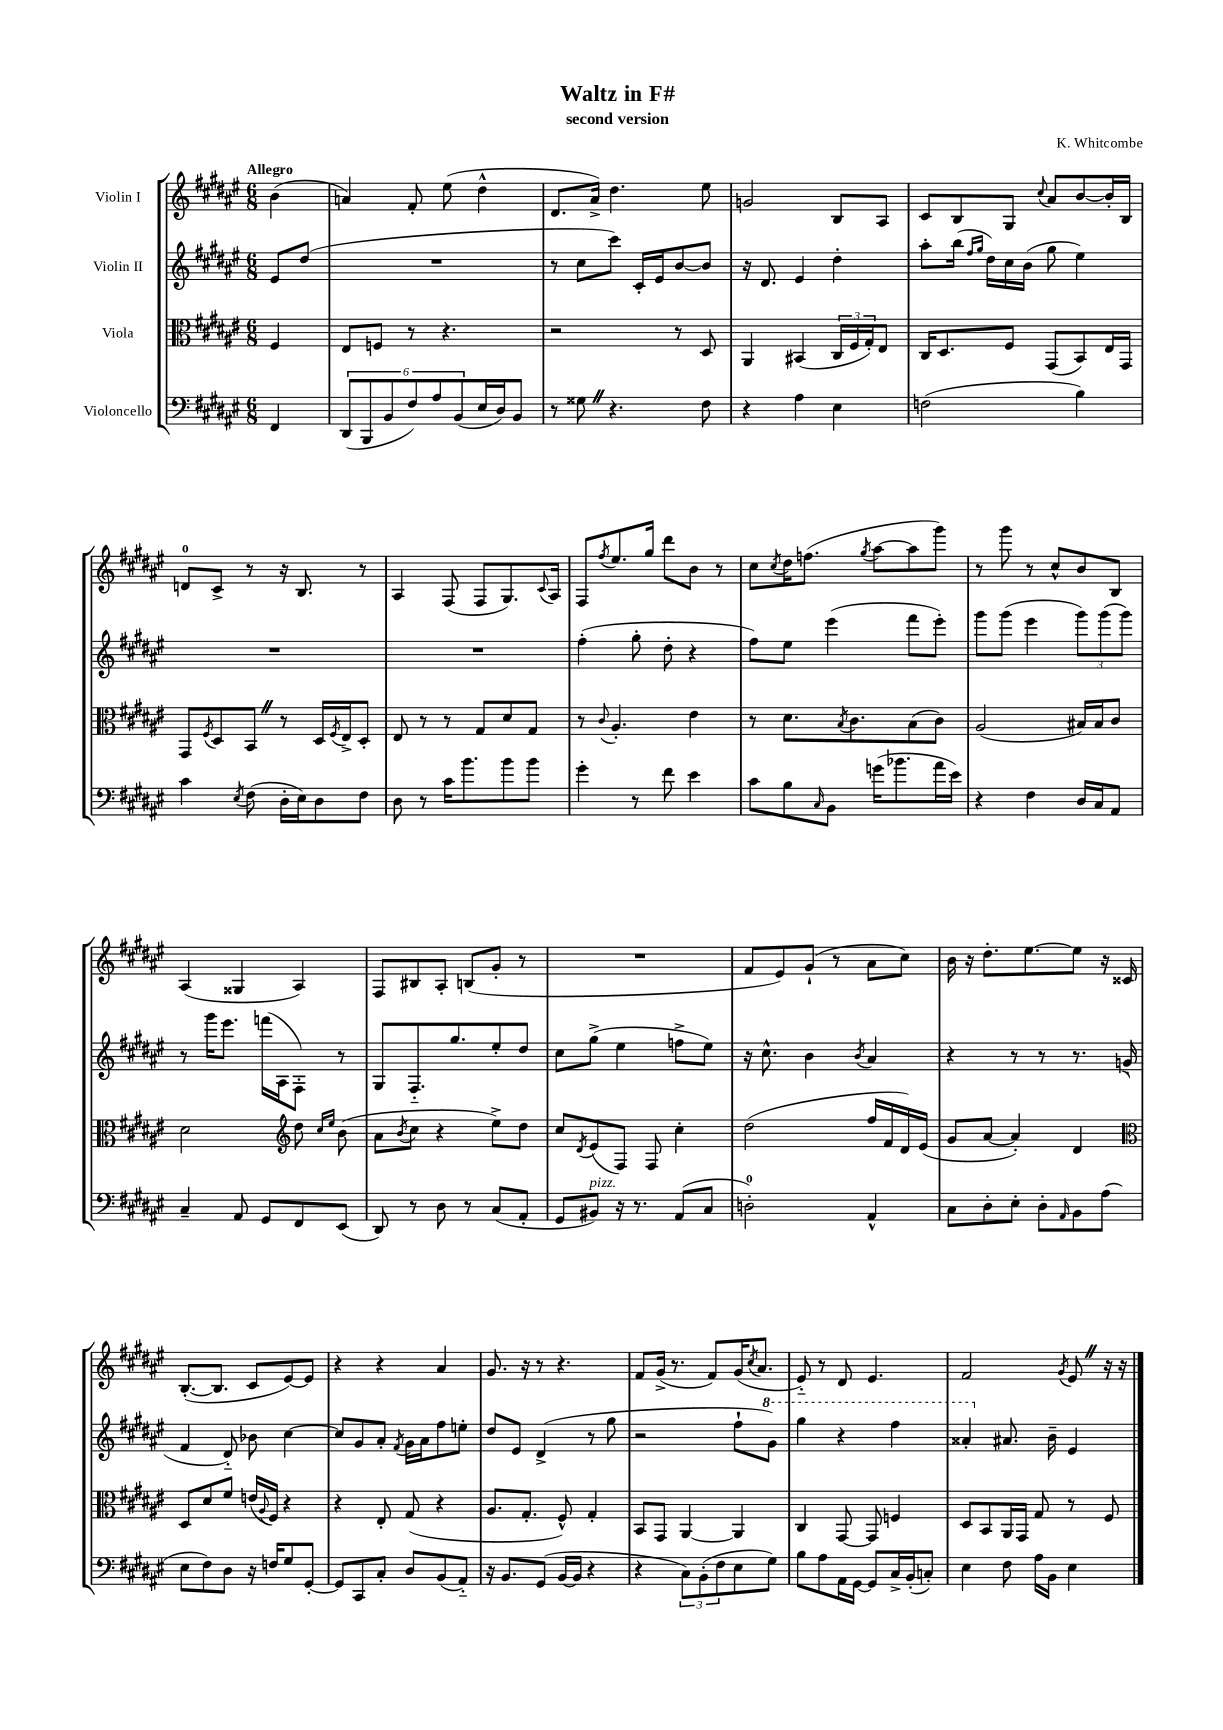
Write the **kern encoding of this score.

**kern	**kern	**kern	**kern
*part4	*part3	*part2	*part1
*staff4	*staff3	*staff2	*staff1
*I"Violoncello	*I"Viola	*I"Violin II	*I"Violin I
*clefF4	*clefC3	*clefG2	*clefG2
*k[f#c#g#d#a#e#]	*k[f#c#g#d#a#e#]	*k[f#c#g#d#a#e#]	*k[f#c#g#d#a#e#]
*M6/8	*M6/8	*M6/8	*M6/8
=	=	=	=
!	!	!	!LO:TX:a:B:t=Allegro
4FF#/	4F#/	8e#/L	(4b\
.	.	(8dd#/J	.
=1	=1	=1	=1
(12DD#/L	8E#/L	2.r	4an/)
12BBB/	.	.	.
.	8Fn/J	.	.
12BB/	.	.	.
12F#/)	8r	.	8f#'/
12A#/	.	.	.
.	4.r	.	(8ee#\
(12BB/	.	.	.
16E#/L	.	.	4dd#^^\
16D#/J)	.	.	.
8BB/J	.	.	.
=2	=2	=2	=2
8r	2r	8r	8.d#/L
8G##XZ\	.	8cc#\L	.
.	.	.	16a#^/Jk)
4.r	.	8ccc#\J)	4.dd#\
.	.	16c#'/LL	.
.	.	16e#/J	.
.	8r	[8b/	.
8F#\	8D#/	8b/J]	8ee#\
=3	=3	=3	=3
4r	4AA#/	16r	2gn/
.	.	8.d#/	.
4A#\	(4BB#X/	4e#/	.
4E#\	24C#/LL	4dd#'\	8B/L
.	24F#/	.	.
.	24G#'/J)	.	.
.	8E#/J	.	8A#/J
=4	=4	=4	=4
(2Fn\	16C#/KL	8aa#'\L	8c#/L
.	8.D#/	.	.
.	.	(16bb\Jk	8B/
.	.	16qqff#/LL	.
.	.	16qqgg#/JJ	.
.	.	16dd#\LL)	.
.	8F#/J	16cc#\	8G#/J
.	.	(16b\JJ	.
.	.	.	8qqcc#/
.	(8GG#/L	8gg#\	8a#/L
4B\)	8BB/)	4ee#\)	[8b/
.	16E#/L	.	16b'/L]
.	16GG#/JJ	.	16B/JJ
!!LO:LB:g=z
=5	=5	=5	=5
4c#\	8GG#/L	2.r	8dn/L
.	8qF#/	.	.
.	8D#/	.	8c#^/J
8qE#/	.	.	.
(8F#\	8BBZ/J	.	8r
16D#'\LL	8r	.	16r
16E#\J)	.	.	8.B/
8D#\	16D#/LL	.	.
.	8qF#/	.	.
.	16E#^/J	.	.
8F#\J	8D#'/J	.	8r
=6	=6	=6	=6
8D#\	8E#/	2.r	4A#/
8r	8r	.	.
16c#\KL	8r	.	(8F#/
8.b\	.	.	.
.	8G#/L	.	8F#/L
8b\	8d#/	.	8.G#/)
8b\J	8G#/J	.	.
.	.	.	8qqc#/
.	.	.	16A#/Jk
=7	=7	=7	=7
4g#'\	8r	(4ff#'\	8F#/L
.	8qqc#/	.	8qff#/
.	4.A#'/	.	8.ee#/
8r	.	8gg#'\	.
.	.	.	16gg#/Jk
8f#\	.	8dd#'\	8ddd#\L
4e#\	4e#\	4r	8b\J
.	.	.	8r
=8	=8	=8	=8
8c#\L	8r	8ff#\L)	8cc#\L
.	.	.	8qcc#/
8B\	8.d#\L	8ee#\J	16dd#\K
.	.	.	(8.ffn\J
16qqC#/	.	.	.
8BB\J	.	(4eee#\	.
.	8qB/	.	.
.	8.c#\	.	.
.	.	.	8qgg#/
(16gn\KL	.	.	[8aa#\L
8.b-X\	.	.	.
.	(8B\	8fff#\L	8aa#\]
16a#\L	8c#\J)	8eee#'\J)	8ggg#\J)
16e#\JJ)	.	.	.
=9	=9	=9	=9
4r	(2A#/	8ggg#\L	8r
.	.	(8ggg#\J	8ggg#\
4F#\	.	4eee#\	8r
.	.	.	8cc#^^/L
16D#/LL	16B#X/LL)	12ggg#\L)	8b/
16C#/J	16B#/J	.	.
.	.	(12ggg#\	.
8AA#/J	8c#/J	.	8B/J
.	.	12ggg#\J)	.
!!LO:LB:g=z
=10	=10	=10	=10
4C#~/	2d#\	8r	(4A#/
.	.	16ggg#\KL	.
.	.	8.eee#\J	.
8AA#/	.	.	4G##X/
8GG#/L	.	(16fffn\LL	.
.	.	16A#\J	.
*	*clefG2	*	*
8FF#/	8dd#\	8F#'\J)	4A#/)
.	16qqcc#/LL	.	.
.	16qqee#/JJ	.	.
(8EE#/J	(8b\	8r	.
=11	=11	=11	=11
8DD#/)	8a#\L	8G#/L	8F#/L
.	8qb/	.	.
8r	8cc#\J	8.F#/	8B#X/
8D#\	4r	.	8A#'/J
.	.	8.gg#/	.
8r	.	.	(8Bn/L
(8C#/L	8ee#^\L)	8ee#'/	8g#'/J
8AA#'/J	8dd#\J	8dd#/J	8r
=12	=12	=12	=12
8GG#/L	8cc#/L	8cc#\L	2.r
.	8qd#/	.	.
!LO:TX:a:i:t=pizz.	!	!	!
8BB#X/J)	(8e#/	(8gg#^\J	.
16r	8F#/J)	4ee#\	.
8.r	.	.	.
.	8F#/	.	.
(8AA#/L	4cc#'\	8ffn^\L	.
8C#/J	.	8ee#\J)	.
=13	=13	=13	=13
2Dn'\)	(2dd#\	16r	8f#/L
.	.	8.cc#^^\	.
.	.	.	8e#/)
.	.	4b\	(8g#`/J
.	.	.	8r
.	.	8qb/	.
4AA#^^/	16ff#/LL	4a#/	8a#\L
.	16f#/	.	.
.	16d#/)	.	8cc#\J)
.	(16e#/JJ	.	.
=14	=14	=14	=14
8C#\L	8g#/L	4r	16b\
.	.	.	16r
8D#'\	[8a#/J	.	8.dd#'\L
8E#'\J	4a#'/])	8r	.
.	.	.	[8.ee#\
8D#'\L	.	8r	.
16qqAA#/	.	.	.
8BB\	4d#/	8.r	8ee#\J]
(8A#\J	.	.	16r
.	.	(16gn'/	16c##X/
!!LO:LB:g=z
=15	=15	=15	=15
*	*clefC3	*	*
8E#\L	8D#/L	4f#/	([8.B'/L
8F#\)	8d#/	.	.
.	.	.	8.B/J]
8D#\J	8f#/J	8d#/)	.
16r	(16en/LL	8b-X\	8c#/L
.	8qqA#/	.	.
16Fn/KL	16F#/JJ)	.	.
8G#/	4r	[4cc#\	[8e#/)
[8GG#'/J	.	.	8e#/J]
=16	=16	=16	=16
8GG#/L]	4r	8cc#/L]	4r
8CC#/	.	8g#/	.
8C#'/J	8E#'/	8a#'/J	4r
.	.	8qf#/	.
8D#/L	(8G#/	16g#\LL	.
.	.	16a#\J	.
(8BB/	4r	8ff#\	4a#/
8AA#/J)	.	8een'\J	.
=17	=17	=17	=17
16r	8.A#/L	8dd#/L	8.g#/
8.BB/L	.	.	.
.	.	8e#/J	.
.	8.G#'/J	.	16r
(8GG#/J	.	(4d#^/	8r
[16BB/LL	8F#^^/)	.	4.r
16BB/JJ]	.	.	.
4r	4G#'/	8r	.
.	.	8gg#\	.
=18	=18	=18	=18
4r	8BB/L	2r	8f#/L
.	8GG#/J	.	(16g#^/Jk
.	.	.	8.r
12C#\L)	[4AA#/	.	.
(12BB'\	.	.	.
.	.	.	8f#/L)
12F#\	.	.	.
8E#\	4AA#/]	8ff#`\L	(16g#/K
.	.	.	8qcc#/
.	.	.	8.a#/J
*	*	*8va	*
8G#\J)	.	8gg#\J)	.
=19	=19	=19	=19
8B\L	4C#/	4ggg#\	8e#/)
8A#\	.	.	8r
16AA#\L	[8GG#/	4r	8d#/
[16GG#\JJ	.	.	.
8GG#/L]	8GG#/]	.	4.e#/
16C#^/L	4Fn/	4fff#\	.
(16BB'/J	.	.	.
8Cn'/J)	.	.	.
=20	=20	=20	=20
4E#\	8D#/L	4aa##X'/	2f#/
.	8BB/	.	.
*	*	*X8va	*
8F#\	16AA#/L	8.a#X/	.
.	16GG#/JJ	.	.
16A#\LL	8G#/	.	.
16BB\JJ	.	16b~\	.
.	.	.	8qg#/
4E#\	8r	4e#/	8e#Z/
.	8F#/	.	16r
.	.	.	16r
==	==	==	==
*-	*-	*-	*-
